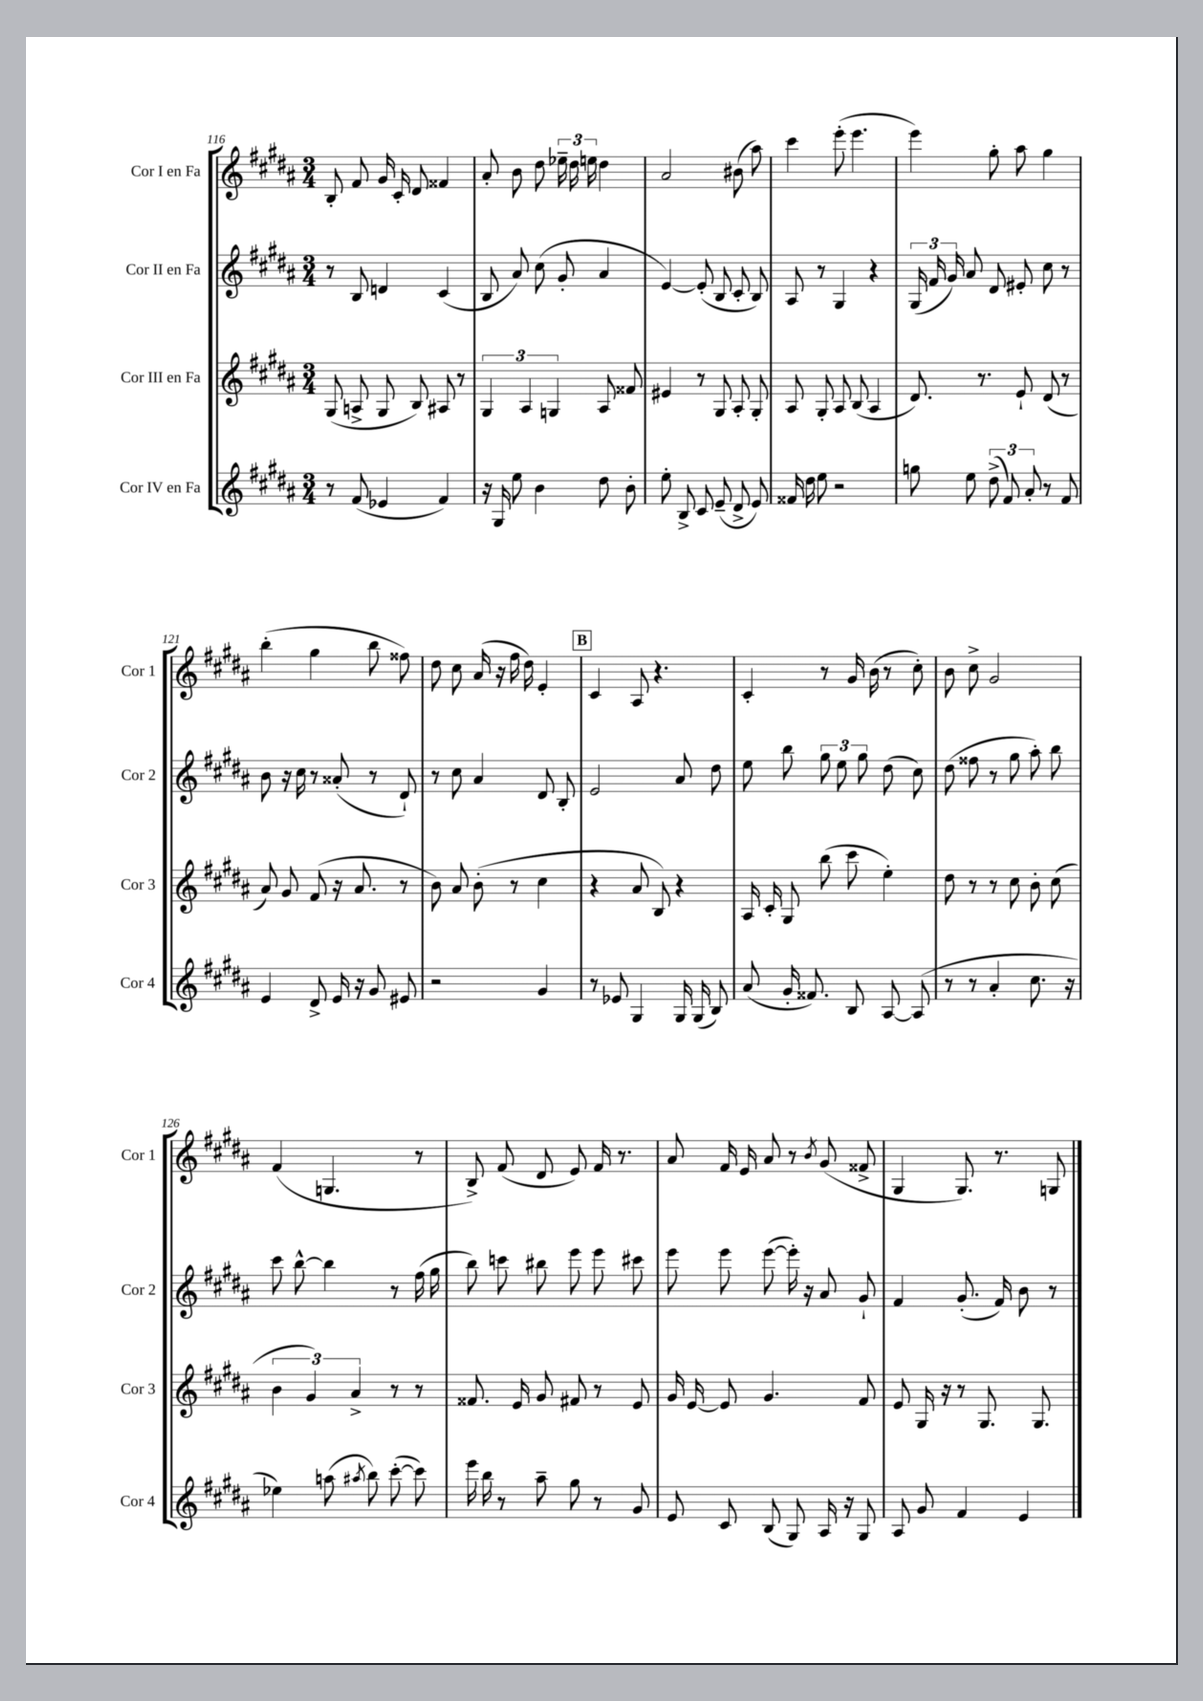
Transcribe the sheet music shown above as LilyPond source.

<<
\new StaffGroup <<
\new Staff = "s0" \with { instrumentName = "Cor I en Fa" shortInstrumentName = "Cor 1" } {
    \clef treble \key b \major \numericTimeSignature \time 3/4
    \autoBeamOff b8-. fis'8 gis'16 cis'16-. dis'8 fisis'4 |
    ais'8-. b'8 dis''8 \tuplet 3/2 { ees''16-- dis''16 e''16 } dis''4 |
    ais'2 bis'8( ais''8) |
    cis'''4 e'''8-.( e'''4. |
    e'''4) gis''8-. ais''8 gis''4 |
    b''4-.( gis''4 b''8 fisis''8) |
    dis''8 cis''8 ais'16( r16 fis''16 dis''16) e'4-. |
    \mark \markup { \box "B" } cis'4 ais8 r4. |
    cis'4-. r8 gis'16 b'16( r8 cis''8-.) |
    b'8 cis''8-> gis'2 |
    fis'4( g4. r8 |
    b8->) fis'8( dis'8 e'8) fis'16 r8. |
    ais'8 fis'16 e'16 ais'8 r8 \acciaccatura { b'8 } gis'8( fisis'8-> |
    gis4 gis8.) r8. g8 \bar "|." |
}
\new Staff = "s1" \with { instrumentName = "Cor II en Fa" shortInstrumentName = "Cor 2" } {
    \clef treble \key b \major \numericTimeSignature \time 3/4
    \autoBeamOff r8 b8 d'4 cis'4( |
    b8 ais'8) cis''8( gis'8-. ais'4 |
    e'4~) e'8-.( b8 cis'8-. b8) |
    ais8 r8 gis4 r4 |
    \tuplet 3/2 { gis16( fis'16 gis'16) } ais'8 dis'8 eis'8-. cis''8 r8 |
    b'8 r16 cis''16 r8 aisis'8-.( r8 dis'8-!) |
    r8 cis''8 ais'4 dis'8 b8-. |
    \mark \markup { \box "B" } e'2 ais'8 dis''8 |
    e''8 b''8 \tuplet 3/2 { gis''8 e''8 gis''8 } dis''8( cis''8) |
    dis''8( fisis''8 r8 gis''8 ais''8-.) b''8 |
    cis'''8 b''8~-^ b''4 r8 fis''16( gis''16 |
    b''8) c'''8 bis''8 e'''8 e'''8 cis'''8 |
    e'''8 e'''8 e'''8~( e'''16-.) r16 ais'8 gis'8-! |
    fis'4 gis'8.-.( fis'16) b'8 r8 \bar "|." |
}
\new Staff = "s2" \with { instrumentName = "Cor III en Fa" shortInstrumentName = "Cor 3" } {
    \clef treble \key b \major \numericTimeSignature \time 3/4
    \autoBeamOff gis8( a8-> gis8 b8) ais8 r8 |
    \tuplet 3/2 { gis4 ais4 g4 } ais8 fisis'8 |
    eis'4 r8 gis8 ais8-. gis8-. |
    ais8 gis8-. ais8 b8( ais4 |
    dis'8.) r8. e'8-! dis'8( r8 |
    ais'8) gis'8 fis'8( r16 ais'8. r8 |
    b'8) ais'8 b'8-.( r8 cis''4 |
    \mark \markup { \box "B" } r4 ais'8 b8) r4 |
    ais16 cis'16-. gis8 b''8( cis'''8 e''4-.) |
    dis''8 r8 r8 cis''8 b'8-. cis''8( |
    \tuplet 3/2 { b'4 gis'4) ais'4-> } r8 r8 |
    fisis'8. e'16 gis'8 fis'8 r8 e'8 |
    gis'16 e'16~ e'8 gis'4. fis'8 |
    e'8 gis16 r16 r8 gis8. gis8. \bar "|." |
}
\new Staff = "s3" \with { instrumentName = "Cor IV en Fa" shortInstrumentName = "Cor 4" } {
    \clef treble \key b \major \numericTimeSignature \time 3/4
    \autoBeamOff r8 fis'8( ees'4 fis'4) |
    r16 gis16 e''8 b'4 dis''8 b'8-. |
    e''8-. b8-> cis'8 e'8--( dis'8-> e'8) |
    fisis'16 dis''16 e''8 r2 |
    g''8 e''8 \tuplet 3/2 { dis''8->( fis'8) ais'8-. } r8 fis'8 |
    e'4 dis'8-> e'16 r16 gis'8 eis'8 |
    r2 gis'4 |
    \mark \markup { \box "B" } r8 ees'8 gis4 gis16 gis16( b8) |
    ais'8( gis'16-. fisis'8.) b8 ais8~ ais8( |
    r8 r8 ais'4-. cis''8. r16 |
    ees''4) a''8( \acciaccatura { ais''8 } b''8) cis'''8~-.( cis'''8) |
    e'''16 b''16 r8 ais''8-- gis''8 r8 gis'8 |
    e'8 cis'8 b8( gis8) ais16 r16 gis8 |
    ais8 gis'8 fis'4 e'4 \bar "|." |
}
>>
>>
\layout { \context { \Score currentBarNumber = #116 } }
